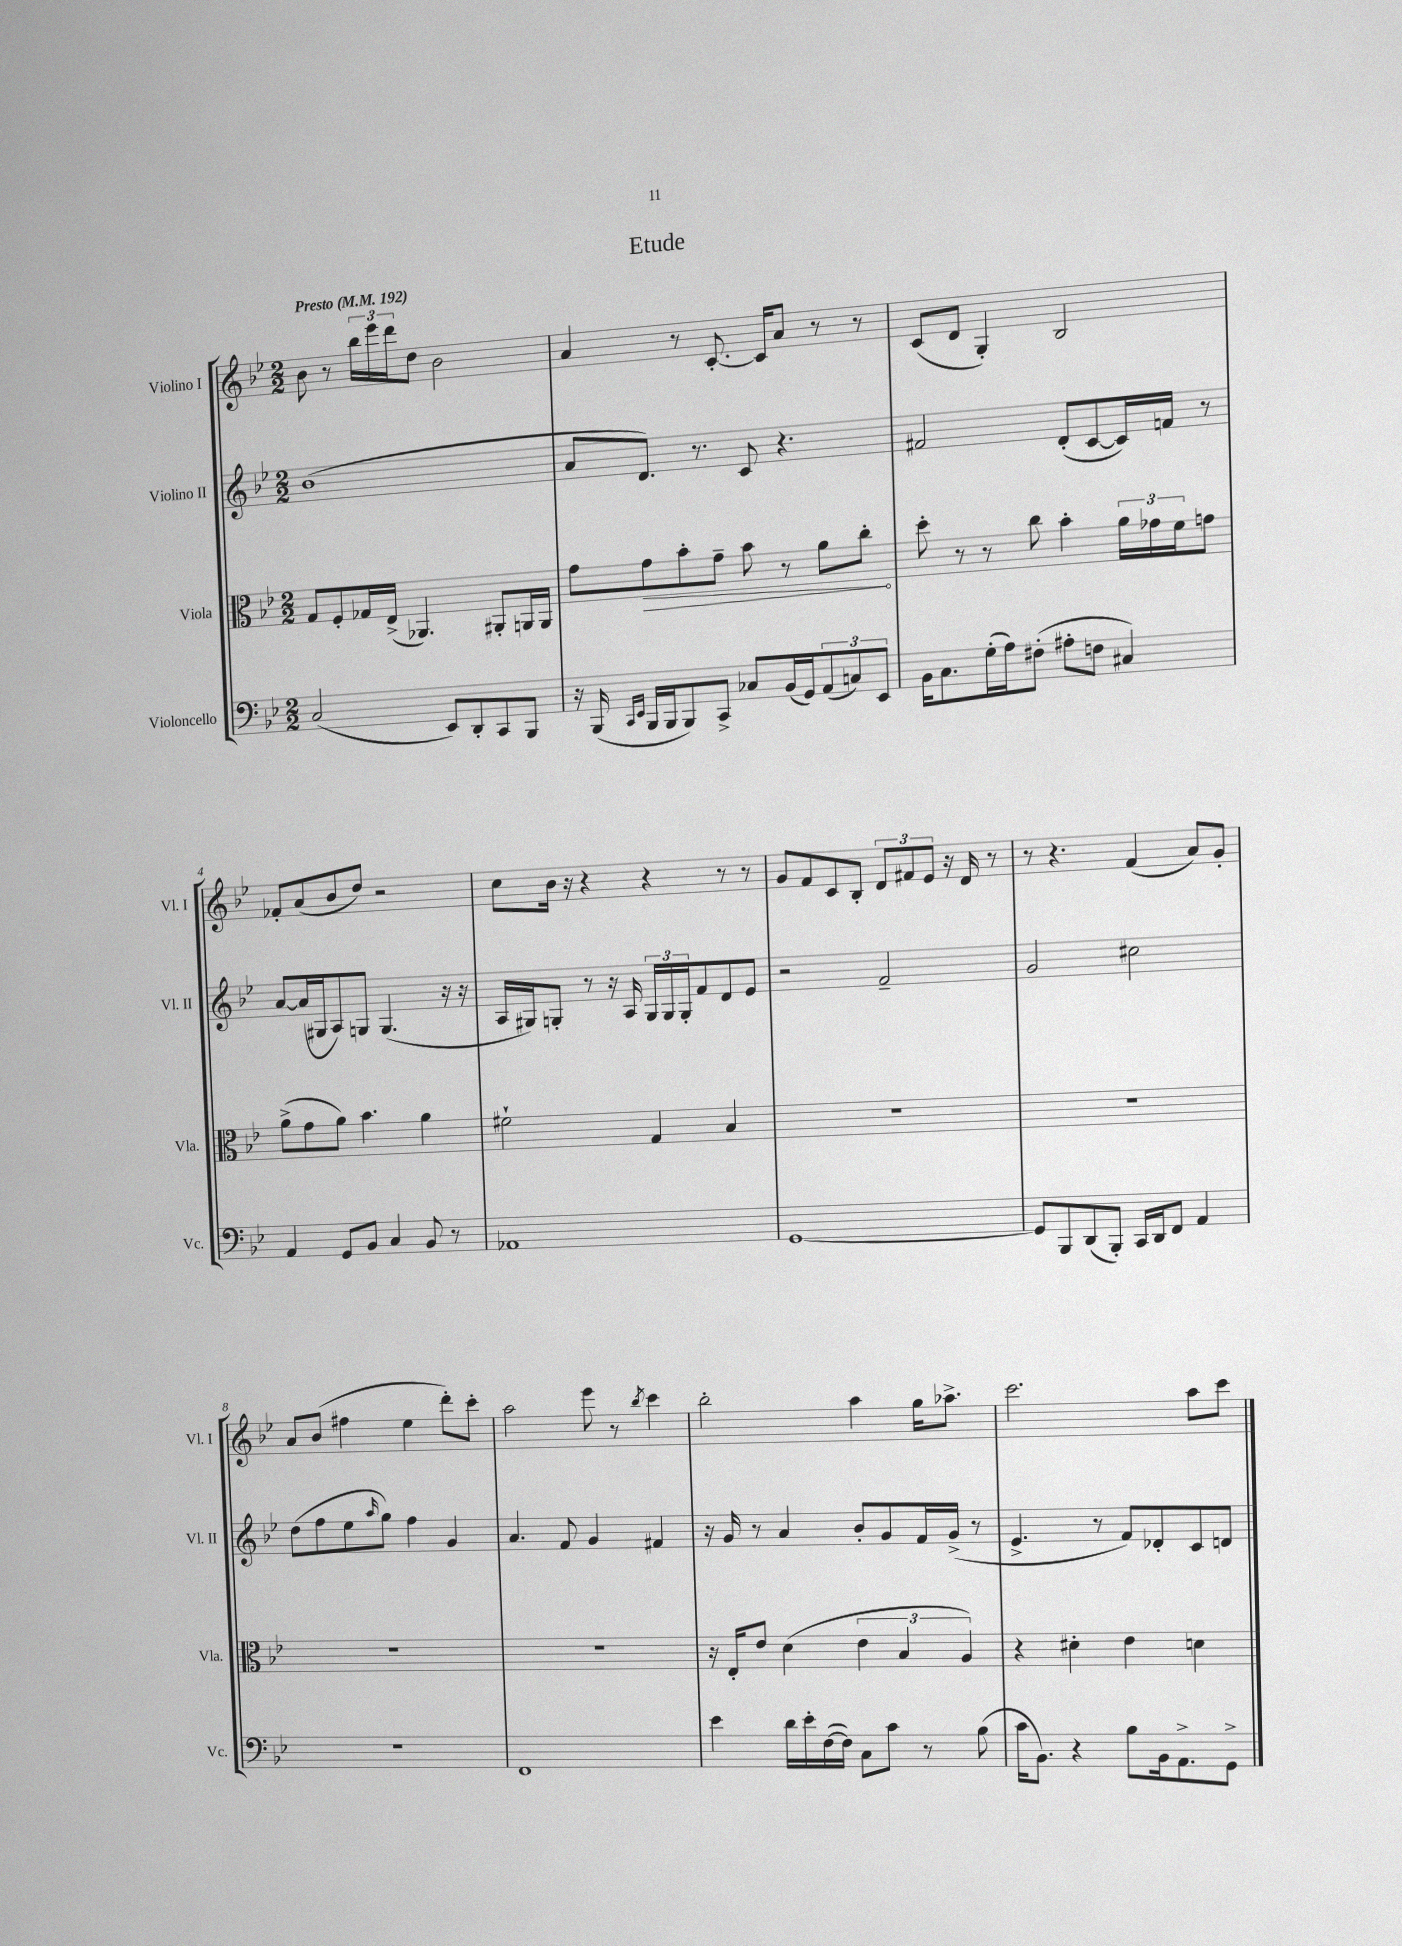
\header { title = "Etude" }
<<
\new StaffGroup <<
\new Staff = "s0" \with { instrumentName = "Violino I" shortInstrumentName = "Vl. I" } {
    \clef treble \key bes \major \numericTimeSignature \time 2/2 \tempo "Presto" 4 = 192
    bes'8 r8 \tuplet 3/2 { bes''16 ees'''16 d'''16 } d''8 bes'2 |
    a'4 r8 c'8.~-. c'16 a'8 r8 r8 |
    c'8( d'8 g4-.) bes2 |
    fes'8-. a'8( bes'8 d''8) r2 |
    c''8 bes'16 r16 r4 r4 r8 r8 |
    g'8 f'8 c'8 bes8-. \tuplet 3/2 { d'8 fis'8 ees'8 } r16 d'16 r8 |
    r8 r4. f'4( a'8) g'8-. |
    a'8 bes'8( fis''4 ees''4 d'''8-.) c'''8-. |
    a''2 ees'''8 r8 \acciaccatura { bes''8 } c'''4 |
    bes''2-. a''4 g''16 aes''8.-> |
    c'''2. a''8 c'''8 \bar "|." |
}
\new Staff = "s1" \with { instrumentName = "Violino II" shortInstrumentName = "Vl. II" } {
    \clef treble \key bes \major \numericTimeSignature \time 2/2
    bes'1( |
    a'8 d'8.) r8. c'8 r4. |
    fis'2 d'8-.( c'8~ c'16) f'16 r8 |
    a'8~ a'16( gis16 a8) g8 g4.( r16 r16 |
    a16 gis16) g8-. r8 r16 a16 \tuplet 3/2 { g16 g16 g16-. } f'8 d'8 ees'8 |
    r2 f'2-- |
    g'2 cis''2 |
    d''8( f''8 ees''8 \grace { a''16 } g''8) f''4 g'4 |
    a'4. f'8 g'4 fis'4 |
    r16 g'16 r8 a'4 bes'8-. g'8 f'16 g'16->( r8 |
    ees'4.-> r8 f'8) des'8-. c'8 d'8 \bar "|." |
}
\new Staff = "s2" \with { instrumentName = "Viola" shortInstrumentName = "Vla." } {
    \clef alto \key bes \major \numericTimeSignature \time 2/2
    g8 f8-. ges16 ees16->( aes,4.) ais,8-. a,16 a,16 |
    g'8 \once \override Hairpin.circled-tip = ##t g'8\> bes'8-. g'8-- bes'8 r8 a'8 c''8-.\! |
    d''8-. r8 r8 c''8 bes'4-. \tuplet 3/2 { a'16 ges'16 f'16 } g'8 |
    a'8->( g'8 a'8) bes'4. a'4 |
    fis'2-! g4 bes4 |
    R1 |
    R1 |
    R1 |
    R1 |
    r16 ees16-. ees'8 d'4( \tuplet 3/2 { ees'4 bes4 a4) } |
    r4 dis'4-. ees'4 d'4 \bar "|." |
}
\new Staff = "s3" \with { instrumentName = "Violoncello" shortInstrumentName = "Vc." } {
    \clef bass \key bes \major \numericTimeSignature \time 2/2
    c2( ees,8) d,8-. c,8 bes,,8 |
    r16 bes,,16( \grace { c,16 ees,16 } bes,,16 bes,,16 bes,,8) c,8-> ces8 bes,16( g,16) \tuplet 3/2 { a,8( c8) ees,8 } |
    bes,16 c8. g16-.( a16) fis8-.( ais8-. f8 cis4) |
    a,4 g,8 bes,8 c4 bes,8 r8 |
    aes,1 |
    g,1~ |
    g,8 bes,,8 d,8( bes,,8-.) c,16 d,16 f,8 a,4 |
    R1 |
    f,1 |
    ees'4 d'16 ees'16-. f16~( f16) c8 c'8 r8 bes8( |
    c'16 bes,8.) r4 bes8 bes,16 a,8.-> g,8-> \bar "|." |
}
>>
>>
